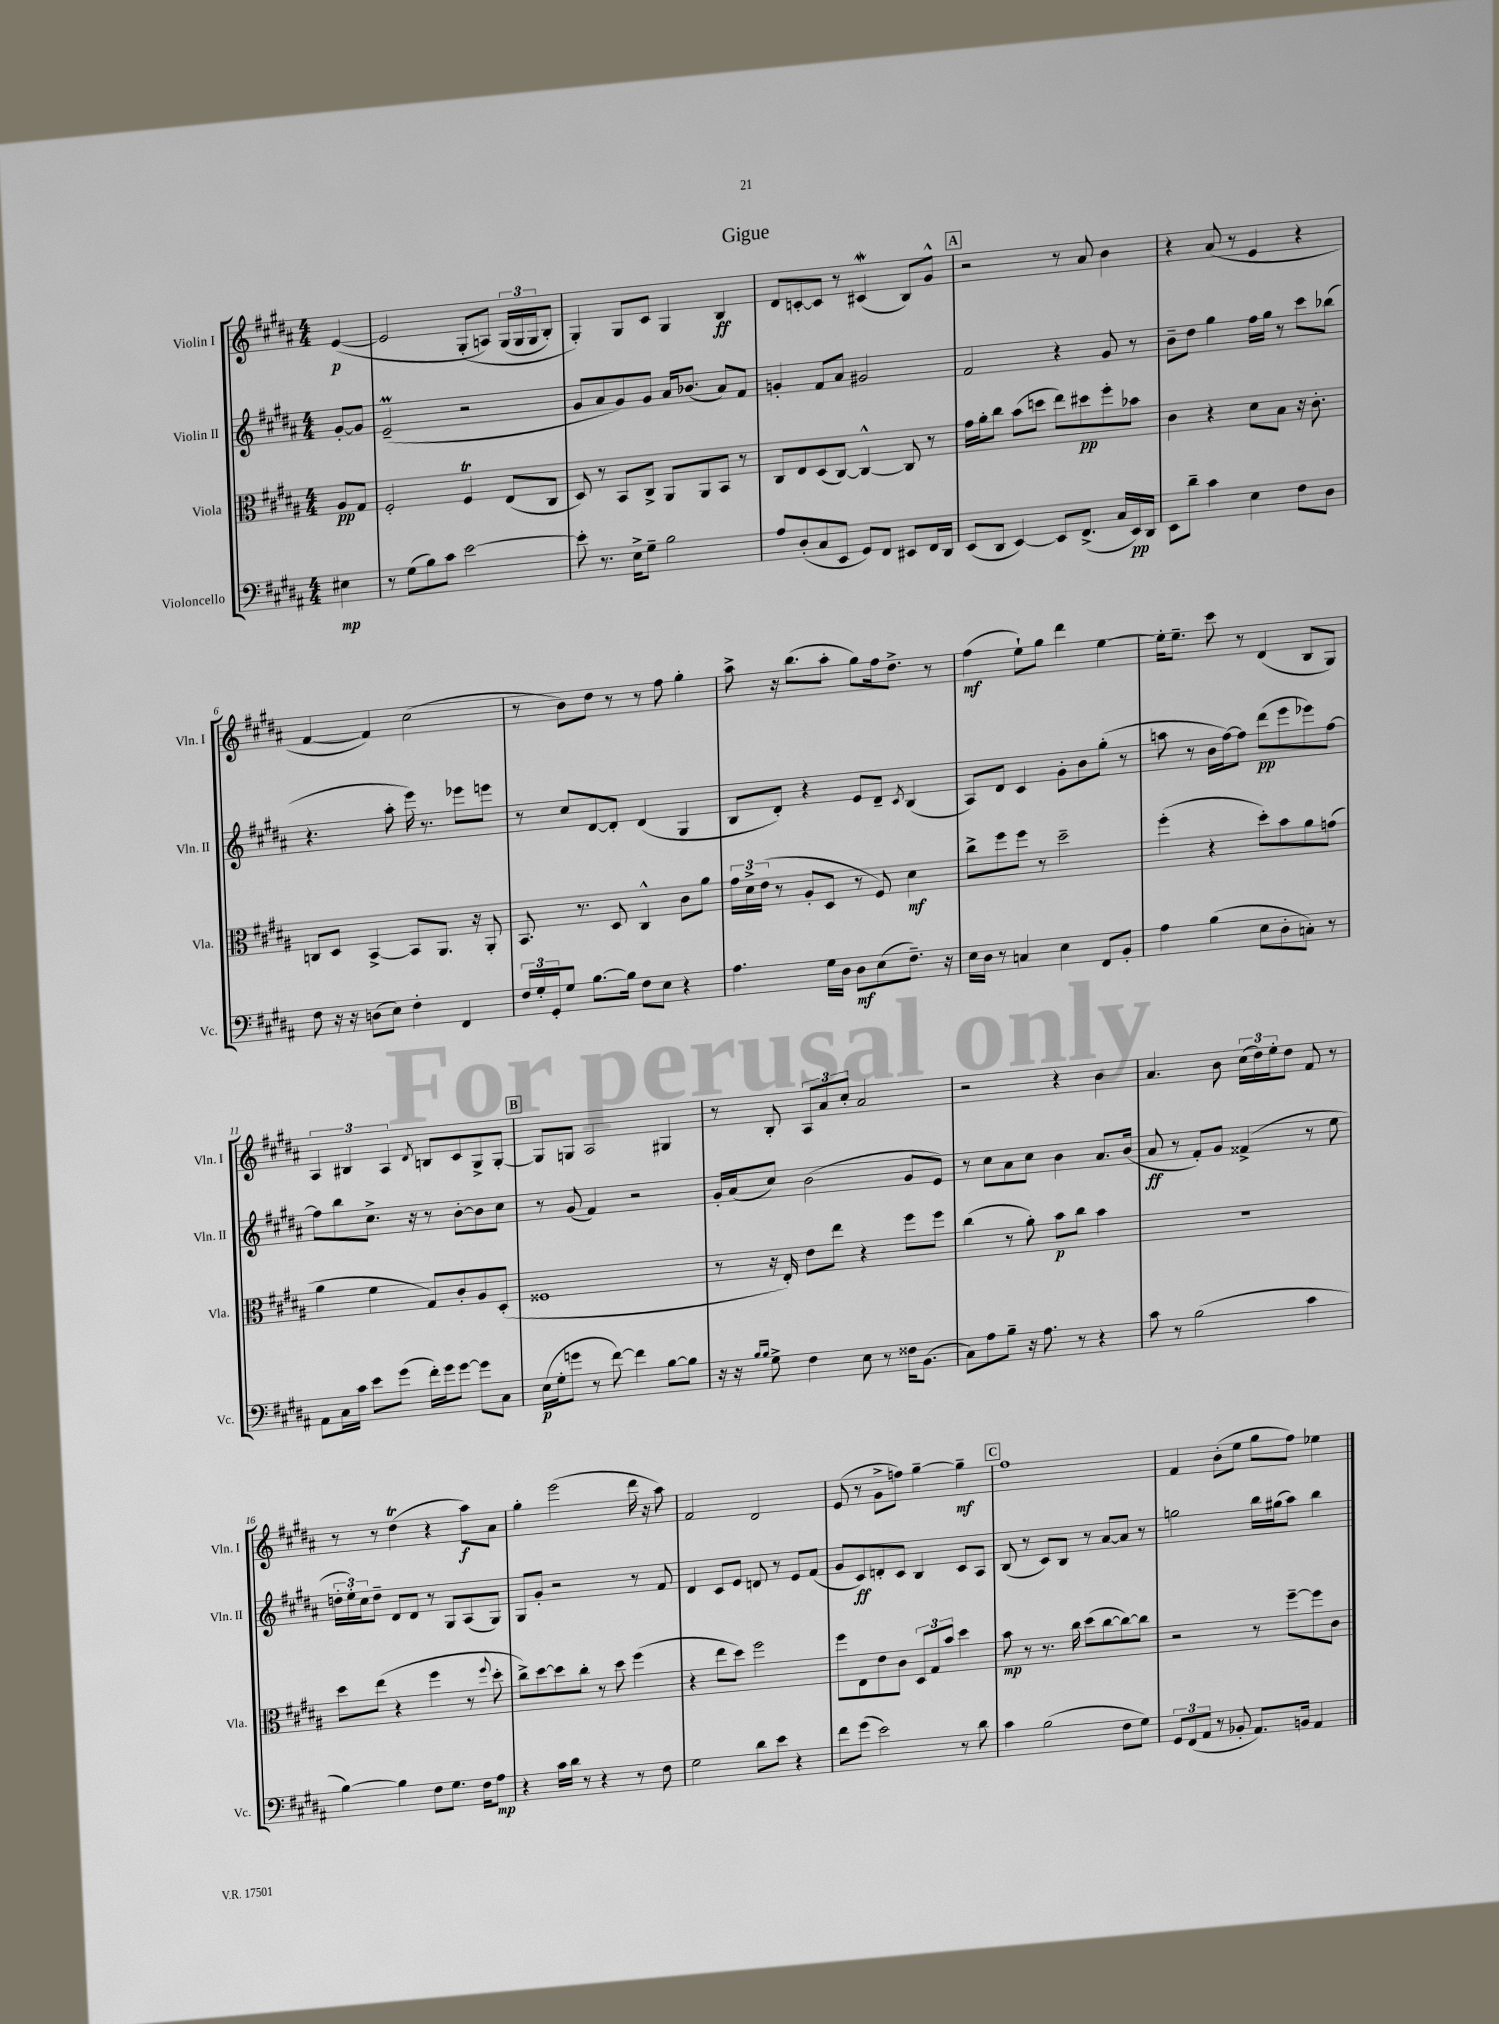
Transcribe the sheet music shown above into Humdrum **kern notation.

**kern	**dynam	**kern	**dynam	**kern	**dynam	**kern	**dynam
*part4	*part4	*part3	*part3	*part2	*part2	*part1	*part1
*staff4	*staff4	*staff3	*staff3	*staff2	*staff2	*staff1	*staff1
*I"Violoncello	*	*I"Viola	*	*I"Violin II	*	*I"Violin I	*
*I'Vc.	*	*I'Vla.	*	*I'Vln. II	*	*I'Vln. I	*
*clefF4	*	*clefC3	*	*clefG2	*	*clefG2	*
*k[f#c#g#d#a#]	*	*k[f#c#g#d#a#]	*	*k[f#c#g#d#a#]	*	*k[f#c#g#d#a#]	*
*M4/4	*	*M4/4	*	*M4/4	*	*M4/4	*
=	=	=	=	=	=	=	=
4E#X\	mp	8A#/L	pp	[8g#'/L	.	([4e/	p
.	.	8G#/J	.	8g#/J]	.	.	.
=1	=1	=1	=1	=1	=1	=1	=1
8r	.	2F#'/	.	(2eM~/	.	2e/]	.
(8G#\L	.	.	.	.	.	.	.
8B\)	.	.	.	.	.	.	.
8c#\J	.	.	.	.	.	.	.
[2e\	.	4F#T/	.	2r	.	(8G#'/L	.
.	.	.	.	.	.	8An/J)	.
.	.	(8E/L	.	.	.	(24G#/LL	.
.	.	.	.	.	.	24G#/	.
.	.	.	.	.	.	24G#/J	.
.	.	8C#/J	.	.	.	8B'/J)	.
=2	=2	=2	=2	=2	=2	=2	=2
8e'\]	.	8D#/)	.	8g#/L	.	4G#'/)	.
8.r	.	8r	.	8a#/	.	.	.
.	.	8BB/L	.	8g#/)	.	8G#/L	.
16E^\KL	.	.	.	.	.	.	.
8G#~\J	.	8C#^/J	.	8g#/J	.	8c#/J	.
2B\	.	8AA#/L	.	16a#/KL	.	4G#/	.
.	.	.	.	(8.b-X/J	.	.	.
.	.	8AA#/	.	.	.	.	.
.	.	8BB/J	.	8a#/L)	.	4B/	ff
.	.	8r	.	8f#/J	.	.	.
=3	=3	=3	=3	=3	=3	=3	=3
8A#/L	.	8C#/L	.	4gn'/	.	8d#/L	.
(8D#'/	.	8E/	.	.	.	[8cn'/	.
8C#/	.	(8D#/	.	8f#/L	.	8c/J]	.
8EE/J	.	[8C#/J)	.	8a#/J	.	8r	.
8GG#/L)	.	4C#^^/_	.	2g#X/	.	(4c#XW/	.
8FF#/J	.	.	.	.	.	.	.
8EE#X/L	.	8C#/]	.	.	.	8B/L)	.
16FF#/L	.	8r	.	.	.	8g#^^/J	.
16DD#/JJ	.	.	.	.	.	.	.
!!LO:REH:place=s1:t=A
=4	=4	=4	=4	=4	=4	=4	=4
(8EE/L	.	16g#\LL	.	2f#/	.	2r	.
.	.	16a#'\J	.	.	.	.	.
8DD#/J	.	8cc#\J	.	.	.	.	.
[4EE/)	.	(8b\L	.	.	.	.	.
.	.	8ddn\J	.	.	.	.	.
8EE/L]	.	8ee\L)	.	4r	.	8r	.
(8.FF#^/J	.	8dd#X\	pp	.	.	8a#/	.
.	.	8ff#'\	.	8g#/	.	4b\	.
16C#/LL	.	.	.	.	.	.	.
16EE/)	pp	8b-X\J	.	8r	.	.	.
16DD#/JJ	.	.	.	.	.	.	.
=5	=5	=5	=5	=5	=5	=5	=5
8EE\L	.	4c#\	.	8b~\L	.	4r	.
8d#~\J	.	.	.	8dd#\J	.	.	.
4c#\	.	4r	.	4gg#\	.	(8a#/	.
.	.	.	.	.	.	8r	.
4E\	.	8d#\L	.	16ff#\LL	.	4e/	.
.	.	.	.	16gg#\JJ	.	.	.
.	.	8B\J	.	8r	.	.	.
8F#\L	.	16r	.	8ccc#\L	.	4r	.
.	.	8.c#'\	.	.	.	.	.
8D#\J	.	.	.	(8bb-X\J	.	.	.
!!LO:LB:g=z
=6	=6	=6	=6	=6	=6	=6	=6
8F#\	.	8Cn/L	.	4.r	.	[4f#/	.
16r	.	8D#/J	.	.	.	.	.
16r	.	.	.	.	.	.	.
(8Dn\L	.	[4BB^/	.	.	.	4f#/])	.
8E\J)	.	.	.	8aa#'\	.	.	.
4F#'\	.	8BB/L]	.	16eee\)	.	(2cc#\	.
.	.	.	.	8.r	.	.	.
.	.	8.AA#/J	.	.	.	.	.
4FF#/	.	.	.	8eee-X\L	.	.	.
.	.	16r	.	.	.	.	.
.	.	8AA#'/	.	8eeen\J	.	.	.
=7	=7	=7	=7	=7	=7	=7	=7
24F#/LL	.	8.BB/	.	8r	.	8r	.
24G#'/	.	.	.	.	.	.	.
24GG#'/J	.	.	.	.	.	.	.
8G#/J	.	.	.	8cc#/L	.	8b\L)	.
.	.	8.r	.	.	.	.	.
[8.B\L	.	.	.	[8d#/	.	8dd#\J	.
.	.	8D#/	.	8d#'/J]	.	8r	.
16B\Jk]	.	.	.	.	.	.	.
8F#\L	.	4C#^^/	.	(4d#/	.	8r	.
8E\J	.	.	.	.	.	8ff#\	.
4r	.	8c#\L	.	4G#/	.	4gg#'\	.
.	.	8a#\J	.	.	.	.	.
=8	=8	=8	=8	=8	=8	=8	=8
4.A#\	.	24g#\LL	.	8B/L	.	8aa#^\	.
.	.	24d#^\	.	.	.	.	.
.	.	(24e\JJ	.	.	.	.	.
.	.	8r	.	8d#'/J)	.	16r	.
.	.	.	.	.	.	(8.bb\L	.
.	.	8A#'/L	.	4r	.	.	.
16G#\LL	.	8D#/J	.	.	.	8aa#'\J	.
16D#\JJ	.	.	.	.	.	.	.
8D#\L	mf	8r	.	8e/L	.	8gg#\L)	.
(8E\	.	8F#/)	.	8d#~/J	.	16ff#\k	.
.	.	.	.	.	.	8.dd#^\J	.
.	.	.	.	8qc#/	.	.	.
8.F#~\J)	.	4d#\	mf	(4B/	.	.	.
.	.	.	.	.	.	8r	.
16r	.	.	.	.	.	.	.
=9	=9	=9	=9	=9	=9	=9	=9
16E\LL	.	8cc#^\L	.	8A#/L)	.	(4ff#\	mf
16D#\JJ	.	.	.	.	.	.	.
8r	.	8ff#\	.	8d#/J	.	.	.
4Cn/	.	8ff#\J	.	4c#/	.	8ee`\L)	.
.	.	8r	.	.	.	8gg#\J	.
4E\	.	2dd#~\	.	8g#'\L	.	4ddd#\	.
.	.	.	.	8b\	.	.	.
8FF#/L	.	.	.	(8gg#'\J	.	[4ee\	.
8BB'/J	.	.	.	8r	.	.	.
=10	=10	=10	=10	=10	=10	=10	=10
4A#\	.	(4ff#'\	.	8aan\	.	16ee'\KL]	.
.	.	.	.	.	.	8.ee~\J	.
.	.	.	.	8r	.	.	.
(4B\	.	4r	.	16b\LL	.	8ccc#\	.
.	.	.	.	[16ff#\J)	.	.	.
.	.	.	.	8ff#\J]	.	8r	.
8E\L	.	8dd#'\L)	.	(8ddd#\L	pp	(4d#/	.
8D#'\	.	8b\	.	8eee\	.	.	.
8Cn'\J)	.	8a#\	.	8eee-X\)	.	8B/L	.
8r	.	(8gn\J	.	[8ff#\J	.	8G#/J)	.
!!LO:LB:g=z
=11	=11	=11	=11	=11	=11	=11	=11
8AA#\L	.	4a#\	.	8ff#\L]	.	6A#/	.
16C#\L	.	.	.	8bb\	.	.	.
.	.	.	.	.	.	6B#X/	.
16c#\JJ	.	.	.	.	.	.	.
8e\L	.	4f#\	.	8.cc#^\J	.	.	.
.	.	.	.	.	.	6A#/	.
(8g#\J	.	.	.	.	.	.	.
.	.	.	.	16r	.	.	.
.	.	.	.	.	.	8qd#/	.
16f#'\LL)	.	8G#/L)	.	8r	.	8Bn/L	.
16g#\J	.	.	.	.	.	.	.
[8g#\J	.	8c#'/	.	[8b'\L	.	8c#/	.
8g#\L]	.	8A#/	.	8b\]	.	8G#^/	.
8C#\J	.	(8D#'/J	.	8cc#\J	.	[8G#'/J	.
!!LO:REH:place=s1:t=B
=12	=12	=12	=12	=12	=12	=12	=12
(16E\LL	p	1F##X	.	8r	.	8G#/L]	.
16G#'\J	.	.	.	.	.	.	.
8gn\J	.	.	.	(8g#/	.	8Gn/J	.
8r	.	.	.	4f#/)	.	2A#/	.
[8f#\)	.	.	.	.	.	.	.
4f#\]	.	.	.	2r	.	.	.
[8B\L	.	.	.	.	.	4G#X/	.
8B\J]	.	.	.	.	.	.	.
=13	=13	=13	=13	=13	=13	=13	=13
16r	.	8r	.	16g#'/LL	.	8r	.
16r	.	.	.	(16a#/J	.	.	.
16qqB/LL	.	.	.	.	.	.	.
16qqB/JJ	.	.	.	.	.	.	.
8G#^\	.	16r	.	8cc#/J)	.	8B'/	.
.	.	16E'/)	.	.	.	.	.
4F#\	.	8e\L	.	(2b\	.	12A#/L	.
.	.	.	.	.	.	12a#/	.
.	.	8ee\J	.	.	.	.	.
.	.	.	.	.	.	12cc#'/J	.
8E\	.	4r	.	.	.	2a#/	.
8r	.	.	.	.	.	.	.
16F##X\KL	.	8ff#\L	.	8g#/L	.	.	.
(8.BB\J	.	.	.	.	.	.	.
.	.	8ff#\J	.	8e/J)	.	.	.
=14	=14	=14	=14	=14	=14	=14	=14
8C#\L)	.	(4cc#\	.	8r	.	2r	.
8A#\	.	.	.	8cc#\L	.	.	.
8B~\J	.	8r	.	8a#\	.	.	.
16r	.	8a#'\)	.	8cc#\J	.	.	.
8.A#\	.	.	.	.	.	.	.
.	.	8b\L	p	4b\	.	4r	.
8r	.	8cc#\J	.	.	.	.	.
4r	.	4b\	.	8.a#/L	.	4b\	.
.	.	.	.	(16b/Jk	.	.	.
=15	=15	=15	=15	=15	=15	=15	=15
8c#\	.	1r	.	8a#/	ff	4.a#/	.
8r	.	.	.	8r	.	.	.
(2B\	.	.	.	8f#'/L)	.	.	.
.	.	.	.	8g#/J	.	8b\	.
.	.	.	.	(4f##X^/	.	(24cc#\LL	.
.	.	.	.	.	.	24dd#\)	.
.	.	.	.	.	.	24ee'\J	.
.	.	.	.	.	.	8dd#\J	.
4c#\	.	.	.	8r	.	8f#/	.
.	.	.	.	8ee\	.	8r	.
!!LO:LB:g=z
=16	=16	=16	=16	=16	=16	=16	=16
[4B\)	.	8dd#\L	.	24ddn'\LL	.	8r	.
.	.	.	.	24ee'\)	.	.	.
.	.	.	.	24cc#\J	.	.	.
.	.	(8ee\J	.	8dd~\J	.	8r	.
4B\]	.	4r	.	8d#/L	.	(4dd#t\	.
.	.	.	.	8d#/J	.	.	.
8F#\L	.	4ff#\	.	8r	.	4r	.
8.G#\J	.	.	.	8G#/L	.	.	.
.	.	8r	.	(8A#/	.	8aa#\L)	f
16F#\KL	.	.	.	.	.	.	.
.	.	8qqff#/	.	.	.	.	.
8A#\J	mp	8dd#'\	.	8G#/J)	.	8a#\J	.
=17	=17	=17	=17	=17	=17	=17	=17
4r	.	8cc#^\L)	.	8G#/L	.	4gg#'\	.
.	.	[8dd#\	.	8g#'/J	.	.	.
16c#\LL	.	8dd#\]	.	2r	.	(2eee\	.
16d#\JJ	.	.	.	.	.	.	.
8r	.	8cc#'\J	.	.	.	.	.
4r	.	8r	.	.	.	.	.
.	.	8dd#\	.	.	.	.	.
8r	.	(4ff#\	.	8r	.	16ddd#\	.
.	.	.	.	.	.	16r	.
8F#\	.	.	.	8f#/	.	8aa#\)	.
=18	=18	=18	=18	=18	=18	=18	=18
2G#\	.	4r	.	4d#/	.	2f#/	.
.	.	8ee\L	.	8c#/L	.	.	.
.	.	8dd#\J)	.	8e/J	.	.	.
8d#\L	.	2ff#\	.	8dn/	.	2d#/	.
8e\J	.	.	.	8r	.	.	.
4r	.	.	.	8e/L	.	.	.
.	.	.	.	(8f#/J	.	.	.
=19	=19	=19	=19	=19	=19	=19	=19
8f#\L	.	8ff#\L	.	8g#/L	.	(8e/	.
(8g#\J	.	8E\	.	8c#/)	ff	8r	.
2e\)	.	8e\	.	8dn'/	.	8g#^\L	.
.	.	8c#\J	.	8c#/J	.	8ffn\J)	.
.	.	12D#/L	.	4B/	.	[4gg#~\	.
.	.	12G#/	.	.	.	.	.
.	.	12b/J	.	.	.	.	.
8r	.	4dd#\	.	8c#/L	.	4gg#~\]	mf
8d#\	.	.	.	8A#/J	.	.	.
!!LO:REH:place=s1:t=C
=20	=20	=20	=20	=20	=20	=20	=20
4c#\	.	8b\	mp	(8B/	.	1ff#	.
.	.	8r	.	8r	.	.	.
(2B\	.	8.r	.	8c#/L)	.	.	.
.	.	.	.	8B/J	.	.	.
.	.	16cc#\	.	.	.	.	.
.	.	(8dd#\L	.	8r	.	.	.
.	.	[8cc#\	.	[8a#/L	.	.	.
8F#\L	.	8cc#\_)	.	8a#/J]	.	.	.
8G#\J)	.	8cc#\J]	.	8r	.	.	.
=21	=21	=21	=21	=21	=21	=21	=21
12GG#/L	.	2r	.	2ggn\	.	4f#/	.
(12FF#/	.	.	.	.	.	.	.
12AA#/J	.	.	.	.	.	.	.
8r	.	.	.	.	.	(8b'\L	.
8BB-X'/	.	.	.	.	.	8ee\J	.
8.AA#/L)	.	8r	.	16bb\LL	.	8gg#\L	.
.	.	.	.	(16gg#X\J	.	.	.
.	.	[8ff#~\L	.	8aa#\J)	.	8ff#\J)	.
16BBn/Jk	.	.	.	.	.	.	.
4AA#/	.	8ff#\]	.	4bb\	.	4ee-X\	.
.	.	8c#\J	.	.	.	.	.
==	==	==	==	==	==	==	==
*-	*-	*-	*-	*-	*-	*-	*-
